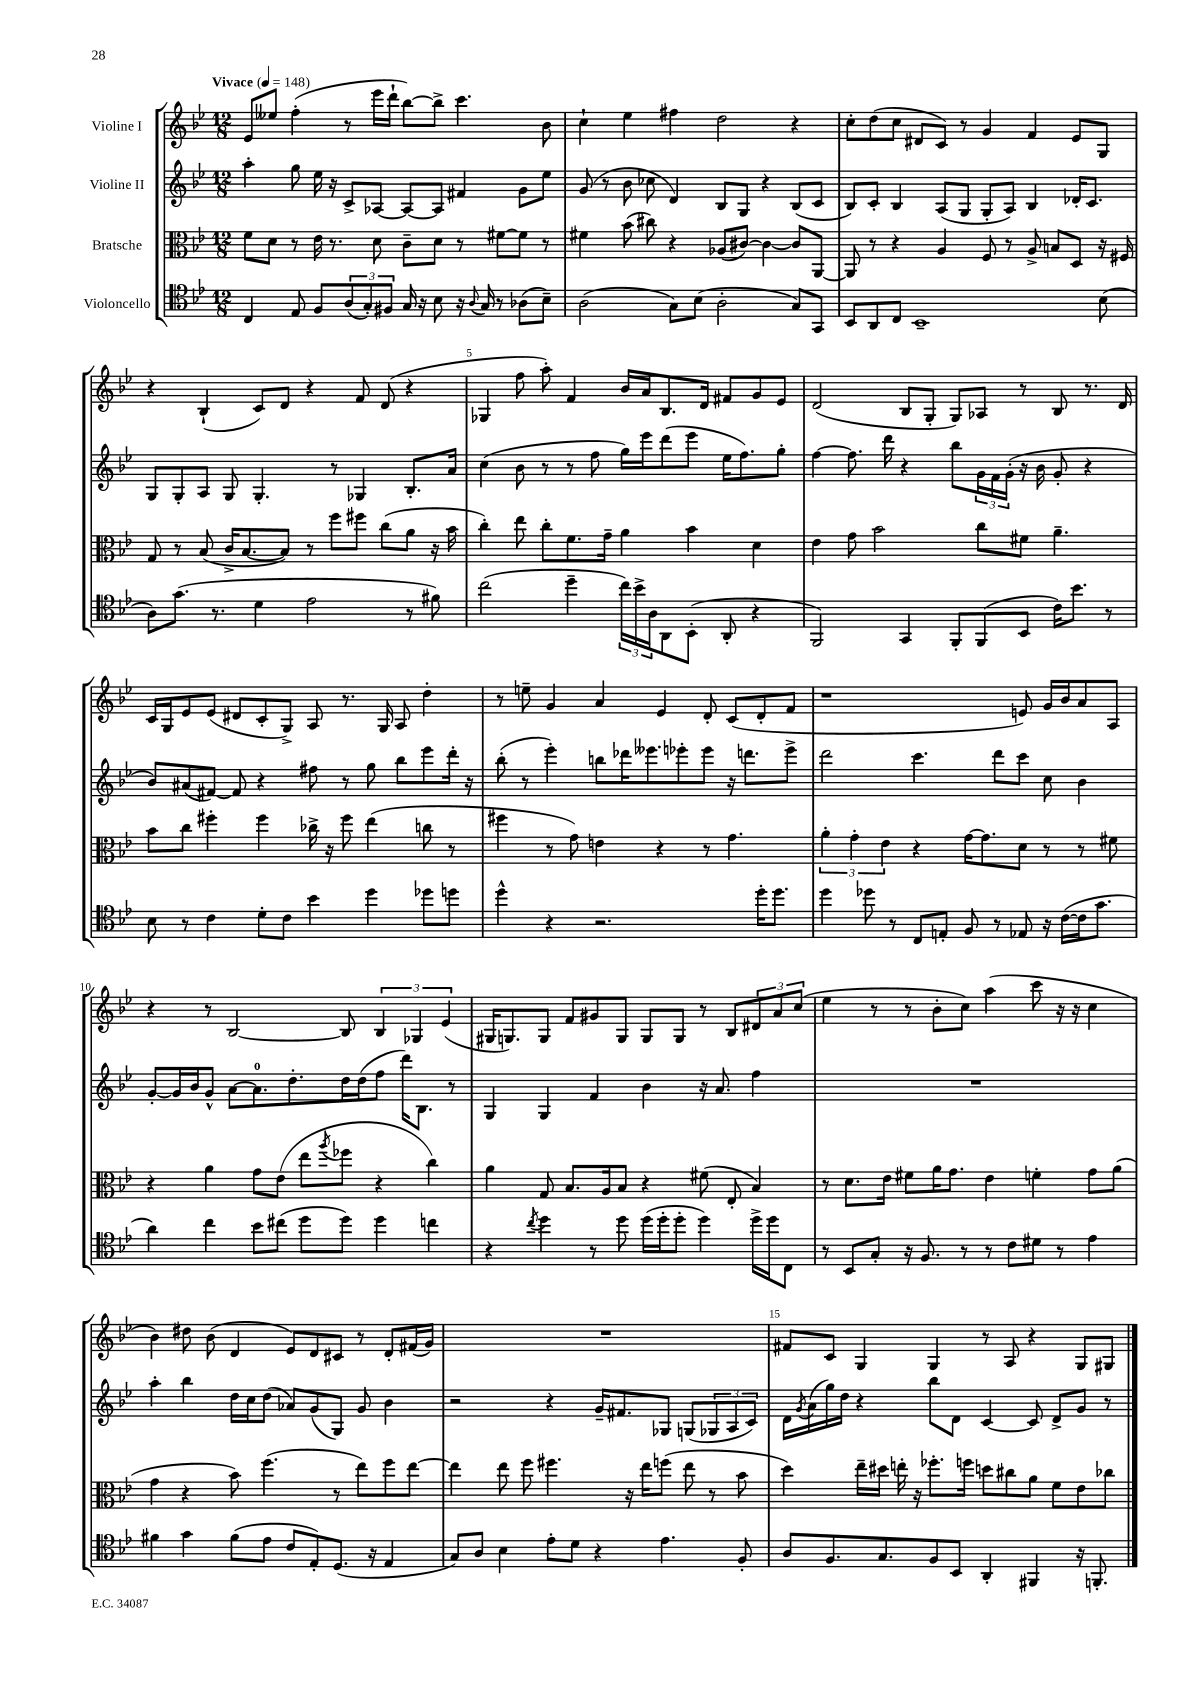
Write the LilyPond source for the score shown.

<<
\new StaffGroup <<
\new Staff = "s0" \with { instrumentName = "Violine I" } {
    \clef treble \key bes \major \numericTimeSignature \time 12/8 \tempo "Vivace" 4 = 148
    ees'8 eeses''8 f''4-.( r8 ees'''16 d'''16-! bes''8~) bes''8-> c'''4. bes'8 |
    c''4-! ees''4 fis''4 d''2 r4 |
    c''8-. d''8( c''8 dis'8 c'8) r8 g'4 f'4 ees'8 g8 |
    r4 bes4-!( c'8) d'8 r4 f'8 d'8( r4 |
    ges4 f''8 a''8-.) f'4 bes'16 a'16 bes8. d'16 fis'8 g'8 ees'8 |
    d'2( bes8 g8-. g8) aes8 r8 bes8 r8. d'16 |
    c'16 g16 ees'8 ees'8( dis'8 c'8-. g8->) a8 r8. g16 a8 d''4-. |
    r8 e''8-- g'4 a'4 ees'4 d'8-. c'8( d'8-. f'8 |
    r1 e'8) g'16 bes'16 a'8 a8 |
    r4 r8 bes2~ bes8 \tuplet 3/2 { bes4 ges4 ees'4( } |
    gis16 g8.) g8 f'8 gis'8 g8 g8 g8 r8 bes8 \tuplet 3/2 { dis'8 a'8 c''8( } |
    ees''4 r8 r8 bes'8-. c''8) a''4( c'''8 r16 r16 c''4 |
    bes'4) dis''8 bes'8( d'4 ees'8) d'8 cis'8 r8 d'8-. fis'16( g'16) |
    R1. |
    fis'8 c'8 g4 g4 r8 a8 r4 g8 gis8 \bar "|." |
}
\new Staff = "s1" \with { instrumentName = "Violine II" } {
    \clef treble \key bes \major \numericTimeSignature \time 12/8
    a''4-. g''8 ees''16 r16 c'8-> aes8~ aes8~ aes8 fis'4 g'8 ees''8 |
    g'8( r8 bes'8 ces''8 d'4) bes8 g8 r4 bes8( c'8 |
    bes8) c'8-. bes4 a8( g8 g8-. a8) bes4 des'16-. c'8. |
    g8 g8-. a8 g8 g4.-. r8 ges4 bes8.-. a'16 |
    c''4( bes'8 r8 r8 f''8 g''16) ees'''16 d'''8( ees'''8 ees''16 f''8.) g''8-. |
    f''4~ f''8. d'''16 r4 bes''8 \tuplet 3/2 { g'16 f'16 g'16-.( } r16 bes'16 g'8-. r4 |
    bes'8) ais'8( fis'8~) fis'8 r4 fis''8 r8 g''8 bes''8 ees'''8 d'''16-. r16 |
    bes''8-.( r8 ees'''4-.) b''8 des'''16 eeses'''8. ees'''8-. ees'''8 r16 d'''8. ees'''8-> |
    d'''2 c'''4. d'''8 c'''8 c''8 bes'4 |
    g'8~-. g'16 bes'16 g'8-^ a'8~ a'8.-0 d''8.-. d''16 d''16( f''8 d'''16) bes8. r8 |
    g4 g4 f'4 bes'4 r16 a'8. f''4 |
    R1. |
    a''4-. bes''4 d''16 c''16 d''8( aes'8) g'8( g8) g'8 bes'4 |
    r2 r4 g'16-- fis'8. ges8 g8( \tuplet 3/2 { ges8 a8 c'8) } |
    d'16 \acciaccatura { g'8 } a'16( g''16) d''16 r4 bes''8 d'8 c'4~ c'8 d'8-> g'8 r8 \bar "|." |
}
\new Staff = "s2" \with { instrumentName = "Bratsche" } {
    \clef alto \key bes \major \numericTimeSignature \time 12/8
    f'8 d'8 r8 ees'16 r8. d'8 c'8-- d'8 r8 fis'8~ fis'8 r8 |
    fis'4 bes'8( cis''8) r4 aes8( cis'8~) cis'4~ cis'8 a,8~ |
    a,8 r8 r4 a4 f8 r8 a8-> b8 d8 r16 fis16 |
    g8 r8 bes8( c'16-> bes8.~ bes8) r8 f''8 fis''8 c''8( a'8 r16 bes'16 |
    c''4-.) ees''8 c''8-. f'8. g'16-- a'4 bes'4 d'4 |
    ees'4 g'8 bes'2 c''8 fis'8 a'4.-- |
    bes'8 c''8 fis''4-. fis''4 ces''16-> r16 fis''8 ees''4( c''8 r8 |
    fis''4 r8 g'8) e'4 r4 r8 g'4. |
    \tuplet 3/2 { a'4-. g'4-. ees'4 } r4 g'16~ g'8. d'8 r8 r8 fis'8 |
    r4 a'4 g'8 ees'8( ees''8 \acciaccatura { a''8 } fes''8 r4 c''4) |
    a'4 g8 bes8. a16 bes8 r4 fis'8( ees8-. bes4) |
    r8 d'8. ees'16 fis'8 a'16 g'8. ees'4 f'4-. g'8 a'8( |
    g'4 r4 bes'8) f''4.( r8 ees''8) f''8 ees''8~ |
    ees''4 ees''8 f''8 fis''4. r16 ees''16 f''8( ees''8 r8 bes'8 |
    d''4) ees''16-- dis''16 e''16-. r16 fes''8.-. f''16 d''8 cis''8 a'8 f'8 ees'8 ces''8 \bar "|." |
}
\new Staff = "s3" \with { instrumentName = "Violoncello" } {
    \clef tenor \key bes \major \numericTimeSignature \time 12/8
    c4 ees8 f8 \tuplet 3/2 { a8( g8-.) fis8 } g16 r16 bes8 r16 \appoggiatura { a8 } g16 r8 aes8( bes8--) |
    a2( g8) bes8( a2-. g8) g,8 |
    bes,8 a,8 c8 bes,1-- bes8( |
    a8) g'8.( r8. d'4 ees'2 r8 fis'8) |
    c''2( d''4-- \tuplet 3/2 { c''16) bes'16-> a16 } a,8 bes,8-.( a,8-. r4 |
    f,2) g,4 f,8-. f,8( bes,8 c'16) bes'8. r8 |
    bes8 r8 c'4 d'8-. c'8 bes'4 d''4 des''8 d''8 |
    d''4-^ r4 r2. d''16-. d''8. |
    d''4 des''8 r8 c8 e8-. f8 r8 ees8 r16 c'16~( c'16 g'8. |
    a'4) c''4 bes'8 cis''8( d''8 d''8) d''4 c''4 |
    r4 \acciaccatura { c''8 } d''4 r8 d''8 d''16( d''16-. d''8-. d''4) d''16-> d''16 c8 |
    r8 bes,8 g8-. r16 f8. r8 r8 c'8 dis'8 r8 ees'4 |
    fis'4 g'4 fis'8( ees'8 c'8 ees8-.) d8.( r16 ees4 |
    g8) a8 bes4 ees'8-. d'8 r4 ees'4. f8-. |
    a8 f8. g8. f8 bes,8 a,4-. fis,4 r16 f,8.-. \bar "|." |
}
>>
>>
\layout { \context { \Score \override BarNumber.break-visibility = ##(#f #t #t) barNumberVisibility = #(every-nth-bar-number-visible 5) } }
